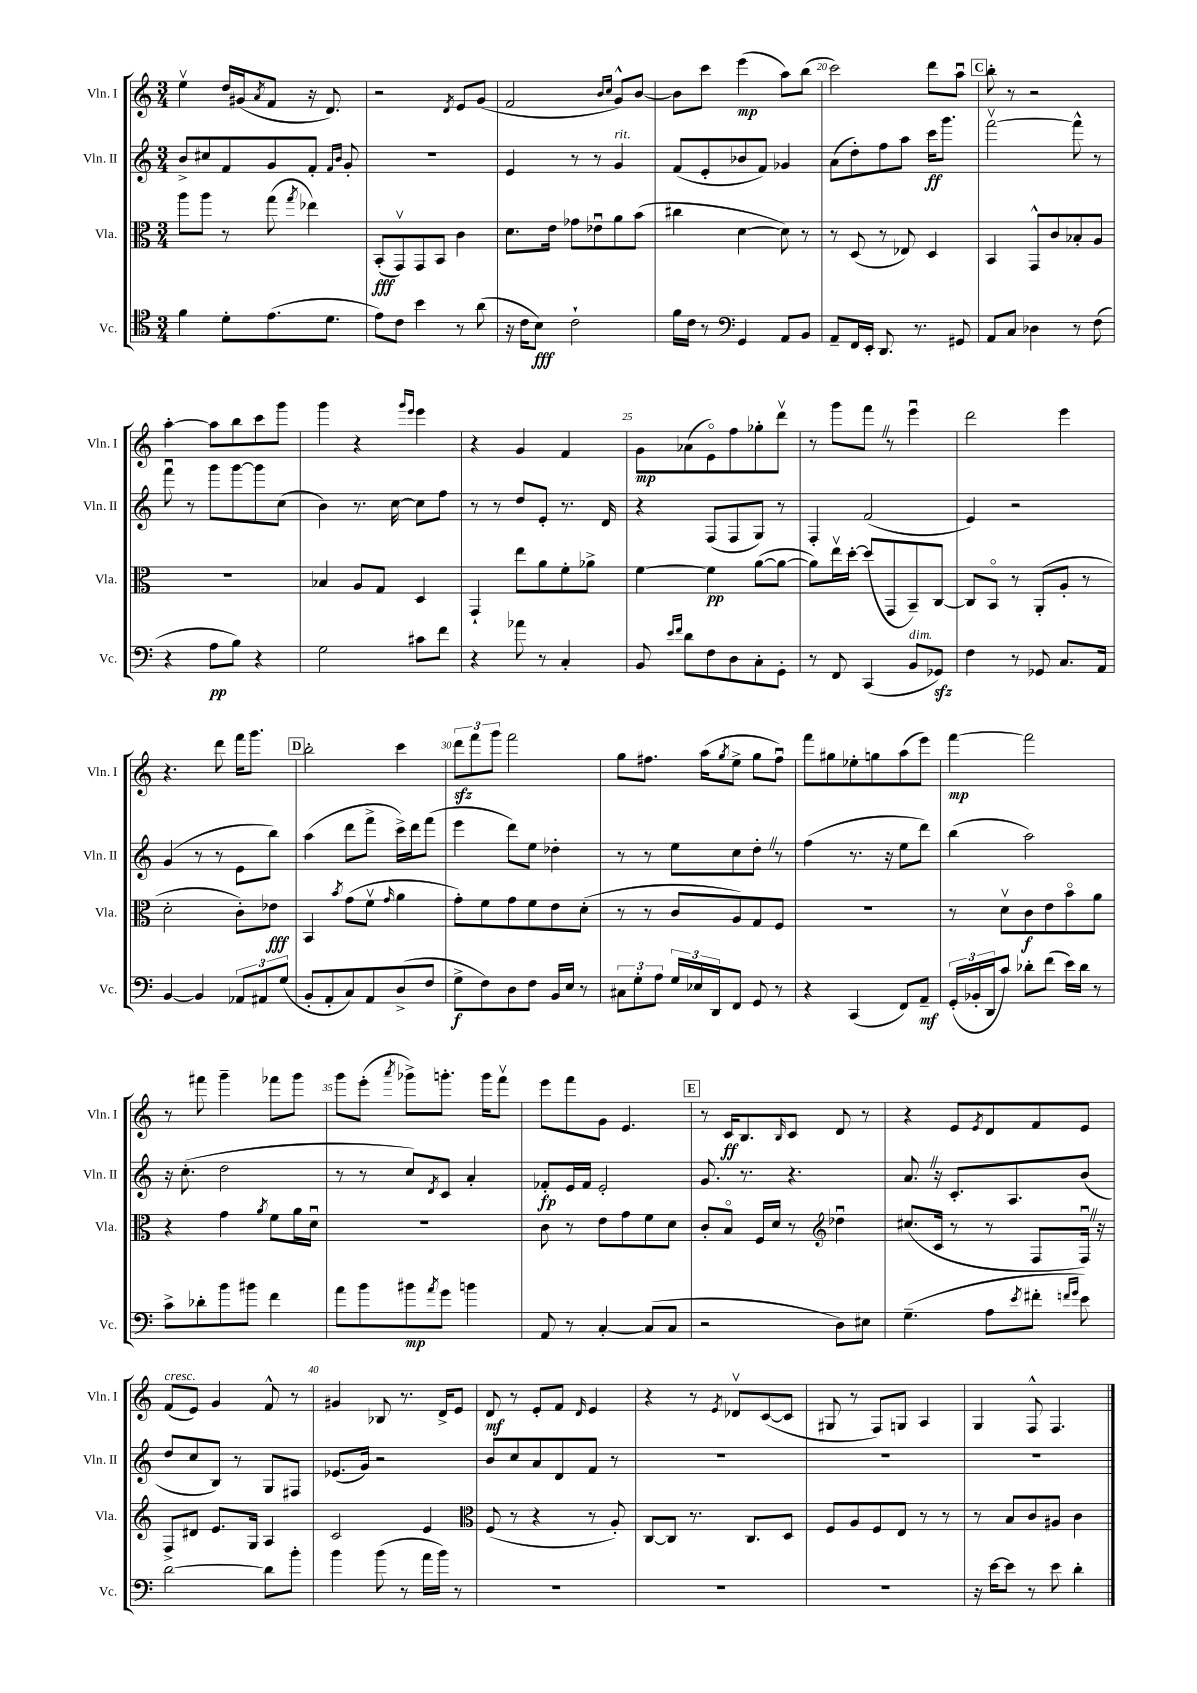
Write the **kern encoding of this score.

**kern	**kern	**kern	**kern
*staff4	*staff3	*staff2	*staff1
*clefC4	*clefC3	*clefG2	*clefG2
*k[]	*k[]	*k[]	*k[]
*M3/4	*M3/4	*M3/4	*M3/4
4f\	8aa\L	8b^/L	4eev\
.	8aa\J	8cc#/	.
8d'\L	8r	8f/	16dd/LL
.	.	.	(16g#/J
.	.	.	8qa/
(8.e\	(8gg\	8g/	8f/J
.	8qgg/	.	.
.	4ee-\)	8f'/J	16r
8.d\J	.	.	8.d/)
.	.	16qqf/LL	.
.	.	16qqb/JJ	.
.	.	8g'/	.
=	=	=	=
8e\L)	(8BB'/L	2.r	2r
8c\J	8GGv/)	.	.
4b\	8GG/	.	.
.	8BB/J	.	.
.	.	.	8qd/
8r	4c\	.	8e/L
(8a\	.	.	(8g/J
=	=	=	=
16r	8.d\L	4e/	2f/
16c\LK	.	.	.
8B\J)	.	.	.
.	16e\Jk	.	.
2c`\	8g-\L	8r	.
.	8e-u\	8r	.
.	.	.	16qqb/LL
.	.	.	16qqcc/JJ
.	8a\	4g/	8g^^/L)
.	(8b\J	.	[8b/J
=	=	=	=
16f\LL	4cc#\	(8f/L	8b\]L
16c\JJ	.	.	.
8r	.	8e'/	8ccc\J
*clefF4	*	*	*
4GG/	[4d\	8b-/	(4eee\
.	.	8f/J)	.
8AA/L	8d\])	4g-/	8aa\L)
8BB/J	8r	.	(8bb\J
=	=	=	=
8AA~/L	8r	(8a\L	2ccc\)
16FF/L	(8D/	8dd'\)	.
16EE'/JJ	.	.	.
8.DD/	8r	8ff\	.
.	8E-/)	8aa\J	.
8.r	.	.	.
.	4D/	16ccc\LK	8ddd\L
.	.	8.ggg\J	.
8GG#/	.	.	8aau\J
=	=	=	=
8AA/L	4BB/	[2fffv\	8bb'\
8C/J	.	.	8r
4D-\	8GG^^/L	.	2r
.	8c/	.	.
8r	8B-'/	8fff^^\]	.
(8F\	8A/J	8r	.
=	=	=	=
4r	2.r	8fffu\	[4aa'\
.	.	8r	.
8A\L	.	8ggg\L	8aa\]L
8B\J)	.	[8ggg\	8bb\
4r	.	8ggg\]	8ccc\
.	.	(8cc\J	8ggg\J
=	=	=	=
2G\	4B-/	4b\)	4ggg\
.	8A/L	8.r	4r
.	8G/J	.	.
.	.	[16cc\	.
.	.	.	16qqggg/LL
.	.	.	16qqeee/JJ
8c#\L	4D/	8cc\]L	4eee\
8f\J	.	8ff\J	.
=	=	=	=
4r	4GG`/	8r	4r
.	.	8r	.
8a-\	8ee\L	8dd/L	4g/
8r	8a\	8e'/J	.
4C'/	8f'\	8.r	4f/
.	8a-^\J	.	.
.	.	16d/	.
=	=	=	=
8BB/	[4f\	4r	8g\L
16qqe/LL	.	.	.
16qqf/JJ	.	.	.
8d\L	.	.	(8a-\
8F\	4f\]	(8F/L	8eo\)
8D\	.	8F/	8ff\
8C'\	([8a\L	8G/J)	8gg-'\
8GG'\J	8a\_J	8r	8dddv\J
=	=	=	=
8r	8a\]L)	4F'/	8r
8FF/	16eev\L	.	8ggg\L
.	[16dd'\JJ	.	.
(4CC/	(8dd/]L	(2f/	8fff\J
.	8GG/	.	8r
8BB/L	8BB~/)	.	4eeeu\
8GG-/J)	[8C/J	.	.
=	=	=	=
4F\	8C/]L	4e/)	2ddd\
.	8BBo/J	.	.
8r	8r	2r	.
8GG-/	(8AA'/L	.	.
8.C/L	8A'/J	.	4eee\
.	8r	.	.
16AA/Jk	.	.	.
=	=	=	=
[4BB/	2d'\	(4g/	4.r
4BB/]	.	8r	.
.	.	8r	8ddd\
12AA-/L	8c'\L)	8e\L	16fff\LK
.	.	.	8.ggg\J
12AA#/	.	.	.
.	8e-\J	8bb\J)	.
(12G/J	.	.	.
=	=	=	=
8BB'/L	4BB/	(4aa\	2bb'\
8AA'/	.	.	.
.	8qb/	.	.
8C/)	(8g\L	8ddd\L	.
8AA/	8fv\J	8fff^\J	.
.	16qqg/	.	.
(8D^/	4a\	16ccc^\LL)	4ccc\
.	.	16ddd\J	.
8F/J	.	(8fff\J	.
=	=	=	=
8G^\L	8g'\L)	4eee\	12ddd\L
.	.	.	12fff\
8F\)	8f\	.	.
.	.	.	12ggg\J
8D\	8g\	8ddd\L)	2fff\
8F\J	8f\	8ee\J	.
16BB/LL	8e\	4dd-'\	.
16E/JJ	.	.	.
8r	(8d'\J	.	.
=	=	=	=
12C#\L	8r	8r	8gg\L
12G'\	.	.	.
.	8r	8r	8.ff#\J
12A\J	.	.	.
24G/LL	8c/L	8ee\L	.
24E-/	.	.	.
.	.	.	(16aa\LK
24DD/J	.	.	.
.	.	.	8qgg/
8FF/J	8A/)	8cc\	8ee^\J
8GG/	8G/	8dd'\J	8gg\L
8r	8F/J	8r	8ff#u\J)
=	=	=	=
4r	2.r	(4ff\	8fff\L
.	.	.	8gg#\
(4CC/	.	8.r	8ee-'\
.	.	.	8gg\
.	.	16r	.
8FF/L)	.	8ee\L	(8aa\
8AA~/J	.	8ddd\J)	8eee\J)
=	=	=	=
(24GG'/LL	8r	(4bb\	[4fff\
24BB-'/	.	.	.
24DD/J	.	.	.
8c/J)	8dv\L	.	.
8d-'\L	8c\	2aa\)	2fff\]
(8f\J	8e\	.	.
16e\LL)	8bo\	.	.
16d-\JJ	.	.	.
8r	8a\J	.	.
=	=	=	=
8c^\L	4r	16r	8r
.	.	(8.cc'\	.
8d-'\	.	.	8fff#\
8b\	4g\	2dd\	4ggg~\
8b#\J	.	.	.
.	8qa/	.	.
4f\	8f\L	.	8fff-\L
.	16a\L	.	8ggg\J
.	16du\JJ	.	.
=	=	=	=
8a\L	2.r	8r	8ggg\L
8b\	.	8r	(8eee'\J
.	.	.	8qaaa/
8b#\	.	8cc/L)	8ggg-^\L)
8qa/	.	8qd/	.
8g\J	.	8c/J	8.ggg'\J
4b\	.	4a'/	.
.	.	.	16ggg\LK
.	.	.	8fffv\J
=	=	=	=
8AA/	8c\	8f-'/L	8eee\L
8r	8r	16e/L	8fff\
.	.	16f-/JJ	.
[4C'/	8e\L	2e'/	8g\J
.	8g\	.	4.e/
(8C/]L	8f\	.	.
8C/J	8d\J	.	.
=	=	=	=
2r	8c'/L	8.g/	8r
.	8Bo/J	.	16c/LK
.	.	8.r	8.B/
.	16F/LL	.	.
.	16d/JJ	.	.
.	.	.	16qqB/
.	8r	4.r	8c/J
*	*clefG2	*	*
8D\L)	4dd-u\	.	8d/
8E#\J	.	.	8r
=	=	=	=
(4.G~\	(8.cc#/L	8.a/	4r
.	16c/Jk	16r	.
.	8r	8.c'/L	8e/L
.	.	.	8qe/
8A\L	8r	.	8d/
.	.	8.A/	.
8qe/	.	.	.
8f#'\J	8F/L	.	8f/
16qqf/LL	.	.	.
16qqg/JJ	.	.	.
8e\)	16Fu/Jk)	(8b/J	8e/J
.	16r	.	.
=	=	=	=
[2d\	8F^/L	8dd/L	(8f/L
.	8d#/J	8cc/	8e/J)
.	8.e/L	8B/J)	4g/
.	.	8r	.
.	16G/Jk	.	.
8d\]L	4A/	8G/L	8f^^/
8b'\J	.	8F#/J	8r
=	=	=	=
4b\	2c/	(8.e-/L	4g#/
.	.	16g/Jk)	.
(8b\	.	2r	8B-/
8r	.	.	8.r
16a\LL	4e/	.	.
16b\JJ)	.	.	16d^/LK
8r	.	.	8e/J
=	=	=	=
*	*clefC3	*	*
2.r	(8F/	8b/L	8d/
.	8r	8cc/	8r
.	4r	8a/	8e'/L
.	.	8d/	8f/J
.	.	.	16qqd/
.	8r	8f/J	4e/
.	8A'/)	8r	.
=	=	=	=
2.r	[8C/L	2.r	4r
.	8C/]J	.	.
.	8.r	.	8r
.	.	.	8qe/
.	.	.	8d-v/L
.	8.C/L	.	.
.	.	.	([8c/
.	8D/J	.	8c/]J
=	=	=	=
2.r	8F/L	2.r	8G#/
.	8A/	.	8r
.	8F/	.	8F/L)
.	8E/J	.	8G/J
.	8r	.	4A/
.	8r	.	.
=	=	=	=
16r	8r	2.r	4G/
[16e\LK	.	.	.
8e\]J	8B/L	.	.
8r	8c/	.	8F^^/
8e\	8A#/J	.	4.F/
4d'\	4c\	.	.
==	==	==	==
*-	*-	*-	*-
